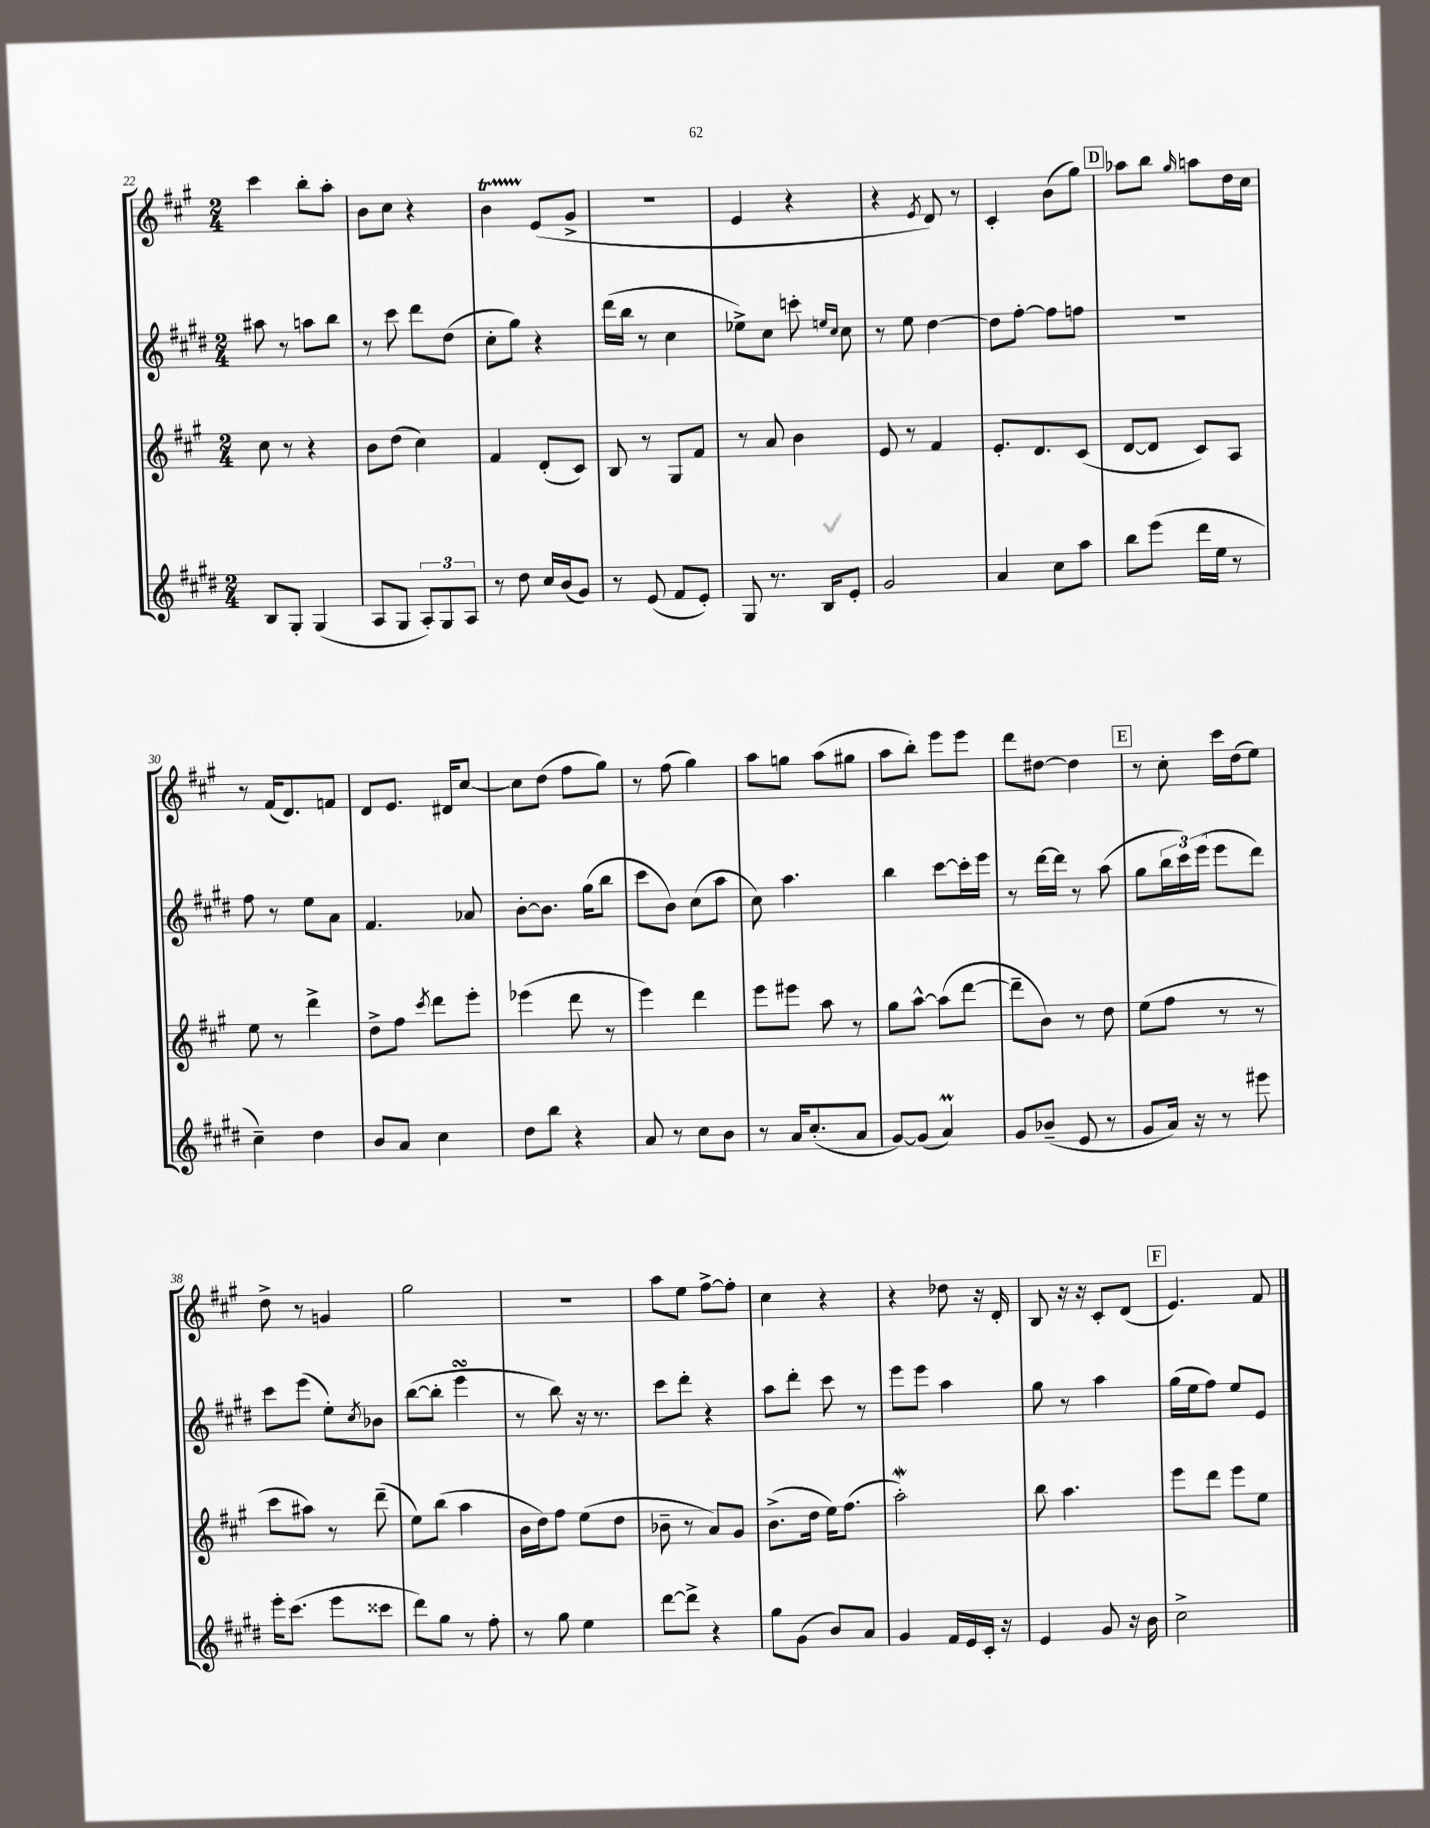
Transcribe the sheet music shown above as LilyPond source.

<<
\new StaffGroup <<
\new Staff = "s0" {
    \clef treble \key a \major \numericTimeSignature \time 2/4
    cis'''4 b''8-. a''8-. |
    b'8 cis''8 r4 |
    b'4\startTrillSpan e'8\stopTrillSpan( gis'8-> |
    R2 |
    e'4 r4 |
    r4 \acciaccatura { e'8 } d'8) r8 |
    cis'4-. b'8( gis''8) |
    \mark \markup { \box "D" } aes''8 b''8 \grace { gis''16 } a''8 d''16 cis''16 |
    r8 fis'16( d'8.) f'8 |
    d'8 e'8. dis'16 cis''8~ |
    cis''8 d''8( fis''8 gis''8) |
    r8 fis''8( gis''4) |
    a''8 g''8 a''8( gis''8 |
    a''8 b''8-.) e'''8 e'''8 |
    d'''8 dis''8~ dis''4 |
    \mark \markup { \box "E" } r8 cis''8-. cis'''16 d''16( e''8) |
    d''8-> r8 g'4 |
    gis''2 |
    R2 |
    a''8 e''8 fis''8~-> fis''8-. |
    cis''4 r4 |
    r4 des''8 r16 d'16-. |
    b8 r16 r16 cis'8-. d'8( |
    \mark \markup { \box "F" } e'4.) fis'8 \bar "|." |
}
\new Staff = "s1" {
    \clef treble \key e \major \numericTimeSignature \time 2/4
    ais''8 r8 a''8 b''8 |
    r8 cis'''8 dis'''8 dis''8( |
    cis''8-. gis''8) r4 |
    dis'''16( b''16 r8 cis''4 |
    ees''8->) cis''8 c'''8-. \grace { e''16 cis''16 } cis''8 |
    r8 e''8 dis''4~ |
    dis''8 fis''8~-. fis''8 f''8 |
    \mark \markup { \box "D" } R2 |
    fis''8 r8 e''8 a'8 |
    fis'4. aes'8 |
    b'8~-. b'8. gis''16( b''8 |
    cis'''8 b'8) cis''8( a''8 |
    cis''8) a''4. |
    b''4 cis'''8~ cis'''16-. e'''16 |
    r8 dis'''16~ dis'''16 r8 a''8( |
    \mark \markup { \box "E" } gis''8 \tuplet 3/2 { b''16 cis'''16) e'''16( } e'''8 dis'''8) |
    cis'''8 e'''8( e''8-.) \acciaccatura { cis''8 } bes'8 |
    b''8~( b''8-. e'''4\turn |
    r8 b''8) r16 r8. |
    cis'''8 dis'''8-. r4 |
    a''8 dis'''8-. cis'''8 r8 |
    e'''8 e'''8 a''4 |
    gis''8 r8 a''4 |
    \mark \markup { \box "F" } gis''16( e''16 fis''8) e''8 e'8 \bar "|." |
}
\new Staff = "s2" {
    \clef treble \key a \major \numericTimeSignature \time 2/4
    cis''8 r8 r4 |
    b'8 d''8( cis''4) |
    fis'4 d'8-.( cis'8) |
    b8 r8 gis8 fis'8 |
    r8 a'8 b'4 |
    e'8 r8 fis'4 |
    e'8.-. d'8. cis'8( |
    \mark \markup { \box "D" } d'8~ d'8 cis'8) a8 |
    e''8 r8 d'''4-> |
    d''8-> fis''8 \acciaccatura { cis'''8 } d'''8 e'''8-. |
    ees'''4( d'''8 r8 |
    e'''4) d'''4 |
    e'''8 eis'''8 a''8 r8 |
    gis''8 a''8~-^ a''8( d'''8~ |
    d'''8-- b'8) r8 d''8 |
    \mark \markup { \box "E" } e''8( fis''8 r8 r8 |
    cis'''8 ais''8) r8 d'''8--( |
    e''8) b''8( a''4 |
    b'16 d''16) fis''8 e''8( d''8 |
    bes'8-- r8 a'8) gis'8 |
    b'8.->( d''16 e''16) fis''8.( |
    a''2-.\mordent) |
    b''8 a''4. |
    \mark \markup { \box "F" } e'''8 d'''8 e'''8 e''8 \bar "|." |
}
\new Staff = "s3" {
    \clef treble \key e \major \numericTimeSignature \time 2/4
    b8 gis8-. gis4( |
    a8 gis8 \tuplet 3/2 { a8-.) gis8 a8 } |
    r8 dis''8 cis''16 b'16( gis'8) |
    r8 e'8( fis'8 e'8-.) |
    gis8 r8. b16 e'8-. |
    gis'2 |
    a'4 cis''8 a''8 |
    \mark \markup { \box "D" } b''8 e'''8( dis'''16 e''16 r8 |
    cis''4--) dis''4 |
    b'8 a'8 cis''4 |
    dis''8 b''8 r4 |
    a'8 r8 cis''8 b'8 |
    r8 a'16 cis''8.-.( a'8 |
    gis'8~) gis'8( a'4\prall) |
    gis'8 bes'8--( e'8 r8 |
    \mark \markup { \box "E" } gis'8 a'16) r16 r8 eis'''8 |
    e'''16-. cis'''8.( e'''8 cisis'''8 |
    dis'''8) gis''8 r8 fis''8-. |
    r8 gis''8 e''4 |
    dis'''8~ dis'''8-> r4 |
    gis''8 gis'8( b'8) a'8 |
    gis'4 fis'16 e'16 cis'16-. r16 |
    e'4 gis'8 r16 b'16 |
    \mark \markup { \box "F" } cis''2-> \bar "|." |
}
>>
>>
\layout { \context { \Score currentBarNumber = #22 } }
